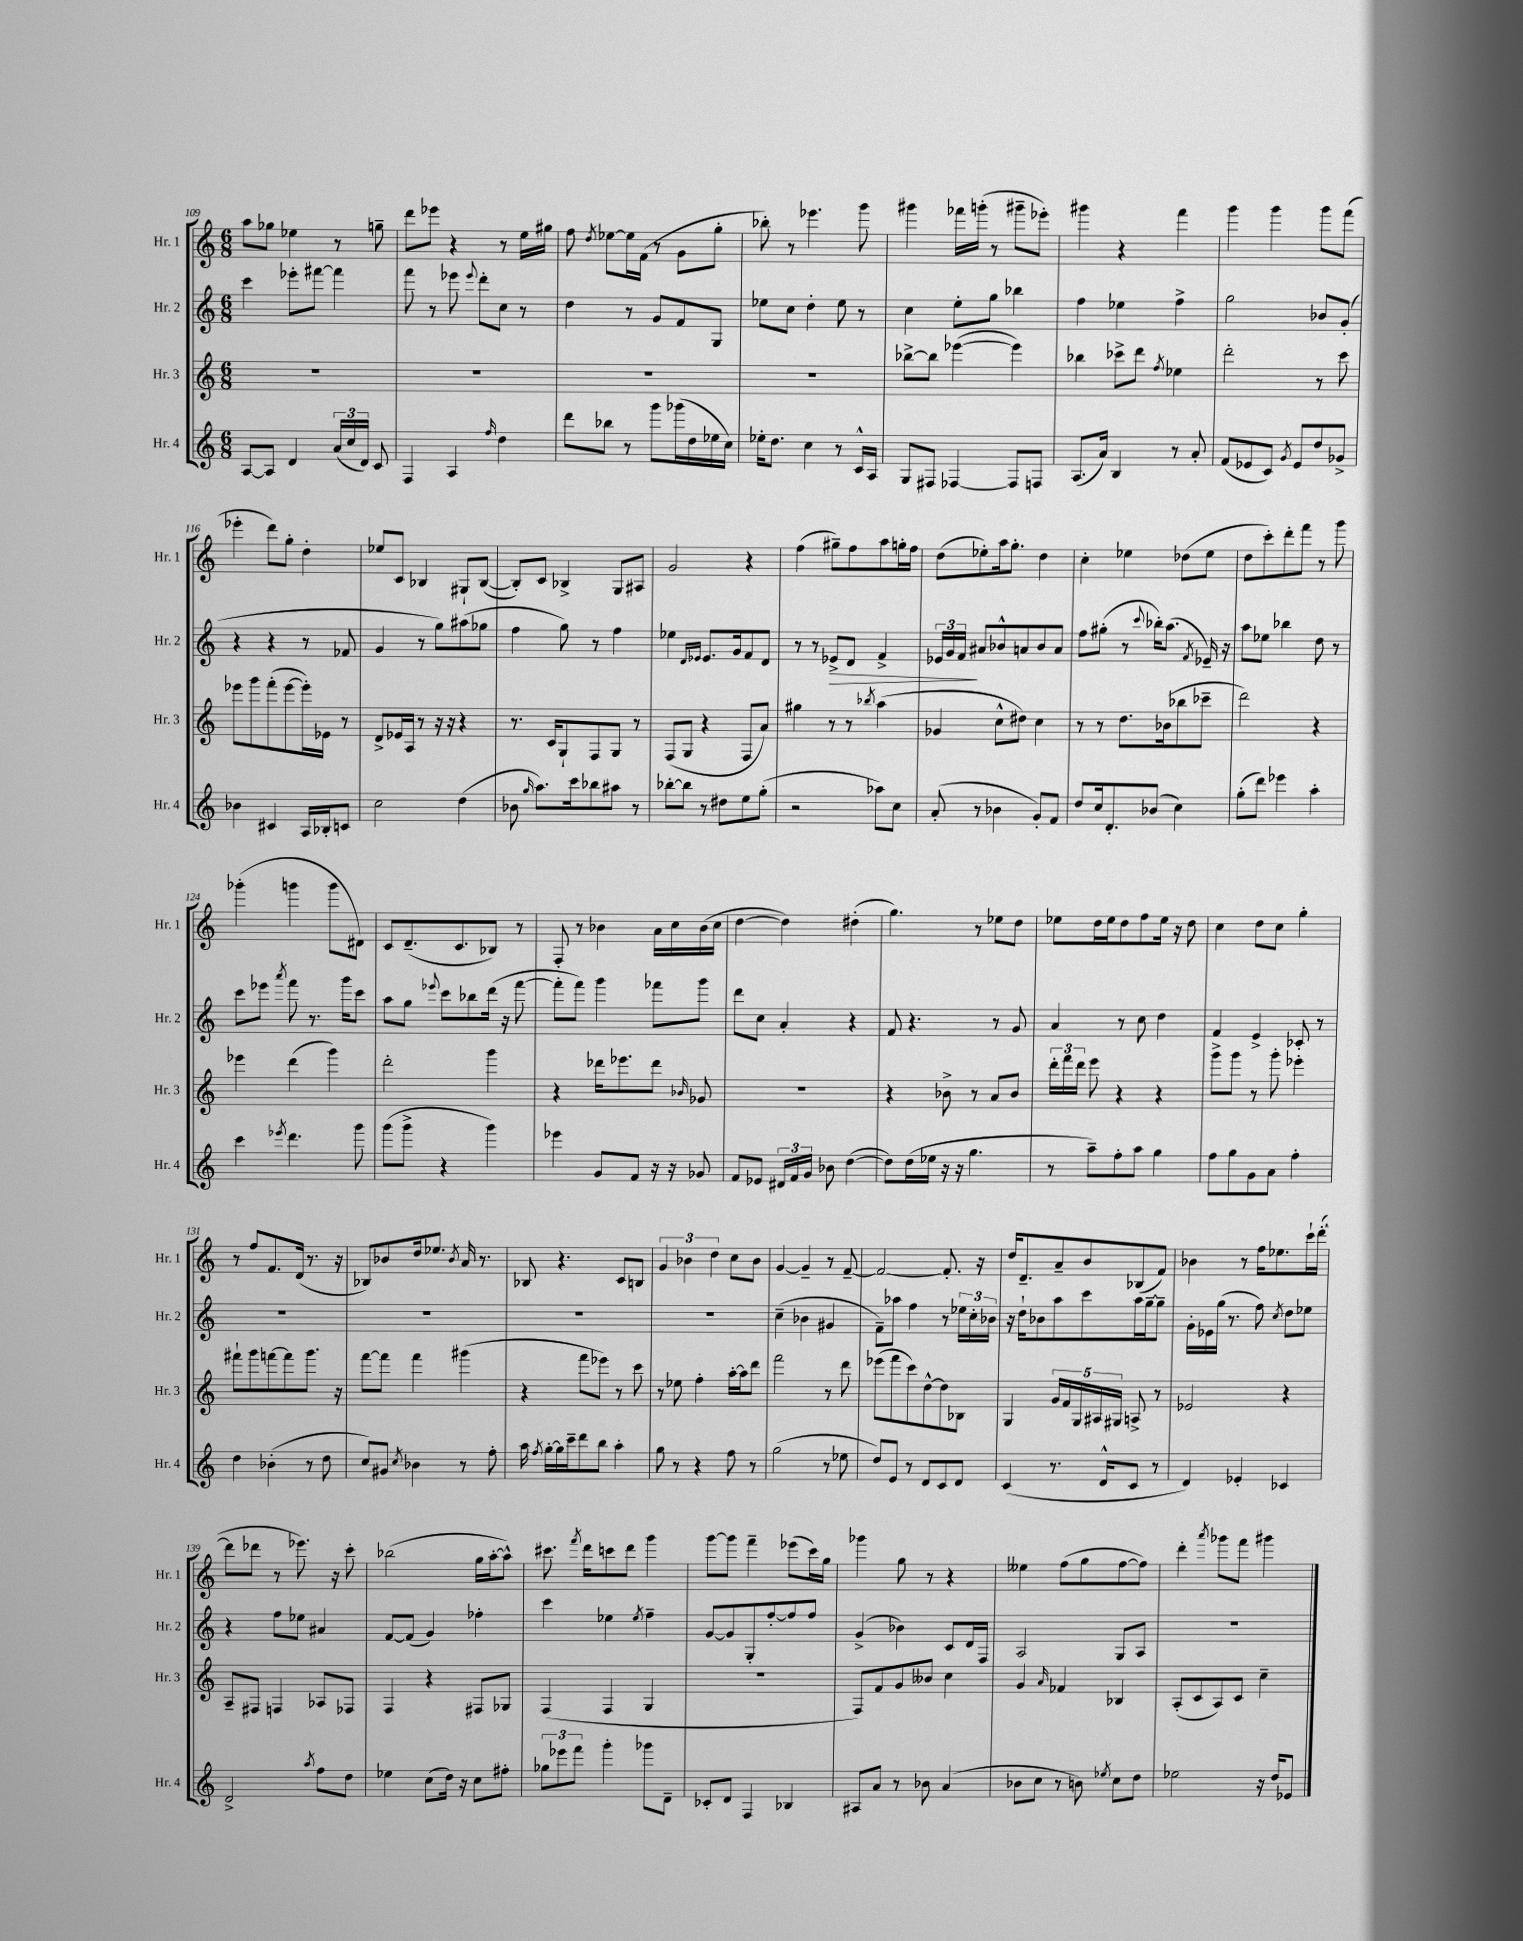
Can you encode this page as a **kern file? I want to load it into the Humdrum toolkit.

**kern	**kern	**kern	**kern
*staff4	*staff3	*staff2	*staff1
*clefG2	*clefG2	*clefG2	*clefG2
*k[]	*k[]	*k[]	*k[]
*M6/8	*M6/8	*M6/8	*M6/8
[8A	2.r	4ccc	8aa
8A]	.	.	8gg-
4d	.	8eee-'	4ee-
.	.	[8fff#	.
(24a	.	4fff#]	8r
24cc	.	.	.
24d)	.	.	.
8c	.	.	8gg~
=	=	=	=
4F	2.r	8fff	8ddd
.	.	8r	8eee-
4A	.	8eee-	4r
.	.	8qqeee-	.
.	.	8ddd'	.
16qqff	.	.	.
4dd	.	8cc	8r
.	.	8r	16ee
.	.	.	16gg#
=	=	=	=
8ddd	2.r	4dd	8ff
.	.	.	8qdd
8bb-	.	.	[8ee-
8r	.	8r	16ee-]
.	.	.	(16f
8ggg	.	8g	8r
(16ggg-	.	8f	8g
16dd	.	.	.
16ee-	.	8G	8gg'
16cc)	.	.	.
=	=	=	=
16ee-'	2.r	8ee-	8bb-')
8.dd	.	.	.
.	.	8cc	8r
4cc	.	4dd'	4.eee-
8r	.	8ee-	.
16c^^	.	8r	8ggg
16A	.	.	.
=	=	=	=
8G	[8bb-^	4cc	4ggg#
8F#	8bb-]	.	.
[4F-	([4eee-	8ee'	16fff-
.	.	.	(16ggg'
.	.	8gg	8r
8F-]	4eee-])	4bb-	8ggg#~
8F	.	.	8eee-')
=	=	=	=
(8.A	4bb-	4ff	4ggg#
16a)	.	.	.
4B	8ccc-^	4ee-	4r
.	8ddd	.	.
.	8qff	.	.
8r	4ee-	4ff^	4fff
8a'	.	.	.
=	=	=	=
(8f	2ddd'	2gg	4ggg
8e-	.	.	.
8c)	.	.	4ggg
8qg	.	.	.
8e-	.	.	.
8dd	8r	8b-	8ggg
8g-^	8ccc	(8g'	(8fff
=	=	=	=
4b-	8eee-	4r	4eee-'
.	8ggg	.	.
4c#	(8fff'	4r	8ddd)
.	[8eee-	.	8gg'
16A	16eee-'])	8r	4dd'
16B-'	16e-	.	.
8c	8r	8f-	.
=	=	=	=
2cc	8d^	4g	8ee-
.	16e-	.	8c
.	16A	.	.
.	8r	8r	4B-
.	16r	8gg)	.
.	16r	.	.
(4dd	4r	(8aa#	8G#`
.	.	8gg-	([8B-
=	=	=	=
8b-	8.r	4ff	8B-'])
16qqgg	.	.	.
8.aa)	.	.	8c
.	16c	.	.
.	8G`	8gg)	4B-^
16ccc	.	.	.
8bb-	8F	8r	.
8aa#	8G	4ff	8G
8r	8r	.	8A#
=	=	=	=
[8bb-'	(8F	4ee-	2g
8bb-]	8G	.	.
.	.	16qqd	.
.	.	16qqe-	.
8r	4r	8.e-	.
8dd#	.	.	.
.	.	16g	.
8ee	8F	8f	4r
(8gg'	8a)	8d	.
=	=	=	=
2r	4gg#	8r	(4ff
.	.	8r	.
.	8r	8e-^	8gg#~)
.	8r	8d	8ff
.	8qbb-	.	.
8aa-)	(4aa	4f^	8aa
8cc	.	.	16gg'
.	.	.	16ff
=	=	=	=
(8a'	4g-	24e-	(8dd
.	.	24g	.
.	.	24f	.
8r	.	8a#	8ee-')
4b-	8cc^^	8b-^^	16aa
.	.	.	8.gg'
.	8dd#)	8a	.
8g')	4cc	8b-	4dd
8f	.	8a	.
=	=	=	=
8dd	8r	8ff	4cc'
16cc	8r	(8gg#'	.
8.d'	.	.	.
.	8.dd	8r	4ee-
.	.	8qqccc	.
(8b-	.	16bb-')	.
.	(16b-	(8.aa	.
4cc)	8bb-	.	(8dd-
.	.	8qf	.
.	8ccc-~	16e-~)	8ee-
.	.	16r	.
=	=	=	=
(8gg'	2ddd)	8aa	8dd
8ddd)	.	8ee-	8ccc')
4eee-	.	4bb-	8ddd'
.	.	.	8fff
4aa'	4r	8dd	8r
.	.	8r	8ggg
=	=	=	=
4ccc	4eee-	8ccc	(4ggg-'
.	.	8eee-	.
8qeee-	.	8qaaa	.
4.ddd	(4ddd	8fff	4ggg
.	.	8.r	.
.	4ggg)	.	8ggg
.	.	16ggg	.
8ggg	.	8ccc	8d#)
=	=	=	=
(8ggg	2ddd'	8aa	8c
8ggg^	.	8gg	(8.d~
.	.	8qqeee-	.
4r	.	8ccc	.
.	.	.	8.c
.	.	8bb-	.
4ggg)	4ggg	(16ddd	8B-)
.	.	16r	.
.	.	[8fff	8r
=	=	=	=
4eee-	4r	8fff']	8F'
.	.	8fff)	8r
8g	16ddd-	4ggg	4b-
.	8.eee-	.	.
8f	.	.	.
16r	8ddd-	8fff-	16a
16r	.	.	16cc
.	16qqb-	.	.
8g-	8g-	8ggg	(16b-
.	.	.	16cc
=	=	=	=
8f	2.r	8ddd	[4dd
8e-	.	8cc	.
24d#	.	4a'	4dd])
24f	.	.	.
24g	.	.	.
8b-	.	.	.
([4dd	.	4r	(4dd#'
=	=	=	=
8dd])	4r	8f	4.gg)
(16dd	.	4.r	.
16ee-	.	.	.
16r	8b-^	.	.
16r	.	.	.
4.gg	8r	.	8r
.	8a	8r	8ee-
.	8b-	8g	8dd
=	=	=	=
8r	24ddd'	4a	8ee-
.	24fff	.	.
.	24ddd	.	.
8aa~)	8eee	.	16dd
.	.	.	16ee-
8ff'	4r	8r	8dd
8aa	.	8cc	8ff
4gg	4r	4dd	16ee-
.	.	.	16r
.	.	.	8dd
=	=	=	=
8ff	8ggg^	4f	4cc
8gg	8ggg	.	.
8g	8r	4e^	8dd
8a	8ggg'	.	8cc
4ff'	4eee-'	8c-'	4gg'
.	.	8r	.
=	=	=	=
4dd	8fff#`	2.r	8r
.	8ggg	.	8ff
(4b-'	[8fff	.	8.f
.	8fff]	.	.
.	.	.	(16d
8r	8.ggg	.	8.r
8dd	.	.	.
.	16r	.	16r
=	=	=	=
8cc)	[8fff	2.r	8B-)
8g#	8fff]	.	8b-
8qcc	.	.	.
4b-	4fff	.	16dd
.	.	.	8.ee-
.	.	.	8qb-
8r	(4ggg#	.	16a
.	.	.	8.r
8ff'	.	.	.
=	=	=	=
16aa	4r	2.r	8B-
8qff	.	.	.
[16gg'	.	.	.
16gg]	.	.	4.r
16ccc~	.	.	.
8ddd	8fff	.	.
8bb	8eee-)	.	.
4aa'	8r	.	8c
.	8ccc	.	8B
=	=	=	=
8gg	8r	2.r	6g
8r	8ee-	.	.
.	.	.	6b-
4r	4ff'	.	.
.	.	.	6dd
8ff	[16aa'	.	8cc
.	16aa]	.	.
8r	8ddd	.	8b-
=	=	=	=
(2gg	2fff	(4cc~	[4g
.	.	4b-	4g~]
8r	8r	4g#	8r
8ee-	8ddd	.	[8f~
=	=	=	=
8dd)	(8eee-	8f~)	2f_
8e	8fff	8aa-	.
8r	8ccc)	4ff	.
8d	[8dd^^	.	.
8c	8dd]	8r	8.f']
8d	8B-	24ee-	.
.	.	24cc'	.
.	.	.	16r
.	.	24b-	.
=	=	=	=
(4c	4G	16r	16dd
.	.	16dd`	8.d~
.	.	8b-	.
8.r	20g	8aa	8a~
.	20f	.	.
.	20G	.	.
.	.	8ccc	8b
.	20A#	.	.
16d^^	.	.	.
.	20G#	.	.
8c	8A^	16aa	(8B-
.	.	[16gg~	.
8r	8r	8gg~]	8f)
=	=	=	=
4d)	2e-	16g'	4b-
.	.	16e-	.
.	.	(16gg	.
.	.	8.r	.
4e-'	.	.	8r
.	.	8ff)	16ff
.	.	.	8.ee-
.	.	8qcc	.
4c-	4r	8dd	.
.	.	8ee-	16ccc`
.	.	.	([16ddd'
=	=	=	=
2d^	8A~	4r	8ddd]
.	8F#	.	8ddd-
.	4F	8ff	8r
.	.	8ee-	8.eee-)
8qaa	.	.	.
8ff	8A-	4a#	.
.	.	.	16r
8dd	8F-	.	8ccc'
=	=	=	=
4ee-	4F	[8f	(2bb-
.	.	(8f]	.
(8cc	4r	4g)	.
16dd)	.	.	.
16r	.	.	.
8cc	8F#	4ff-'	16gg
.	.	.	[16aa'
8ff#'	8G-	.	8aa^^])
=	=	=	=
12gg-	(4F	4ccc	8.ccc#
12eee-	.	.	.
12fff	.	.	.
.	.	.	8qfff
.	.	.	16ddd
4ggg'	4F	4ee-	8ccc
.	.	.	8ddd
.	.	8qee-	.
8ggg-	4G	4ff~	4ggg
8d~	.	.	.
=	=	=	=
8c-'	2.r	[8g	[8ggg
8d	.	8g]	8ggg]
4F	.	8G'	4fff~
.	.	[8ff'	.
4B-	.	8ff]	(8eee-
.	.	8ff	16ccc)
.	.	.	16gg
=	=	=	=
8A#	8F)	(4g^	4ggg-
8a	8f	.	.
8r	8g	4b-)	8gg
8b-	8b--	.	8r
(4a	4cc	8c	4r
.	.	16d	.
.	.	16F	.
=	=	=	=
8b-	4g	2A	4ee--
8cc	.	.	.
.	16qqa	.	.
8r	4f-	.	(8ff
8b)	.	.	8gg
8qee-	.	.	.
8cc	4B-	8G	[8ff
8dd	.	8A	8ff])
=	=	=	=
2ee-	(8A'	2.r	4ddd'
.	8c	.	.
.	.	.	8qaaa
.	8A)	.	8ggg-
.	8c	.	8fff
16r	4cc~	.	4ggg#
16dd	.	.	.
8e-	.	.	.
==	==	==	==
*-	*-	*-	*-
